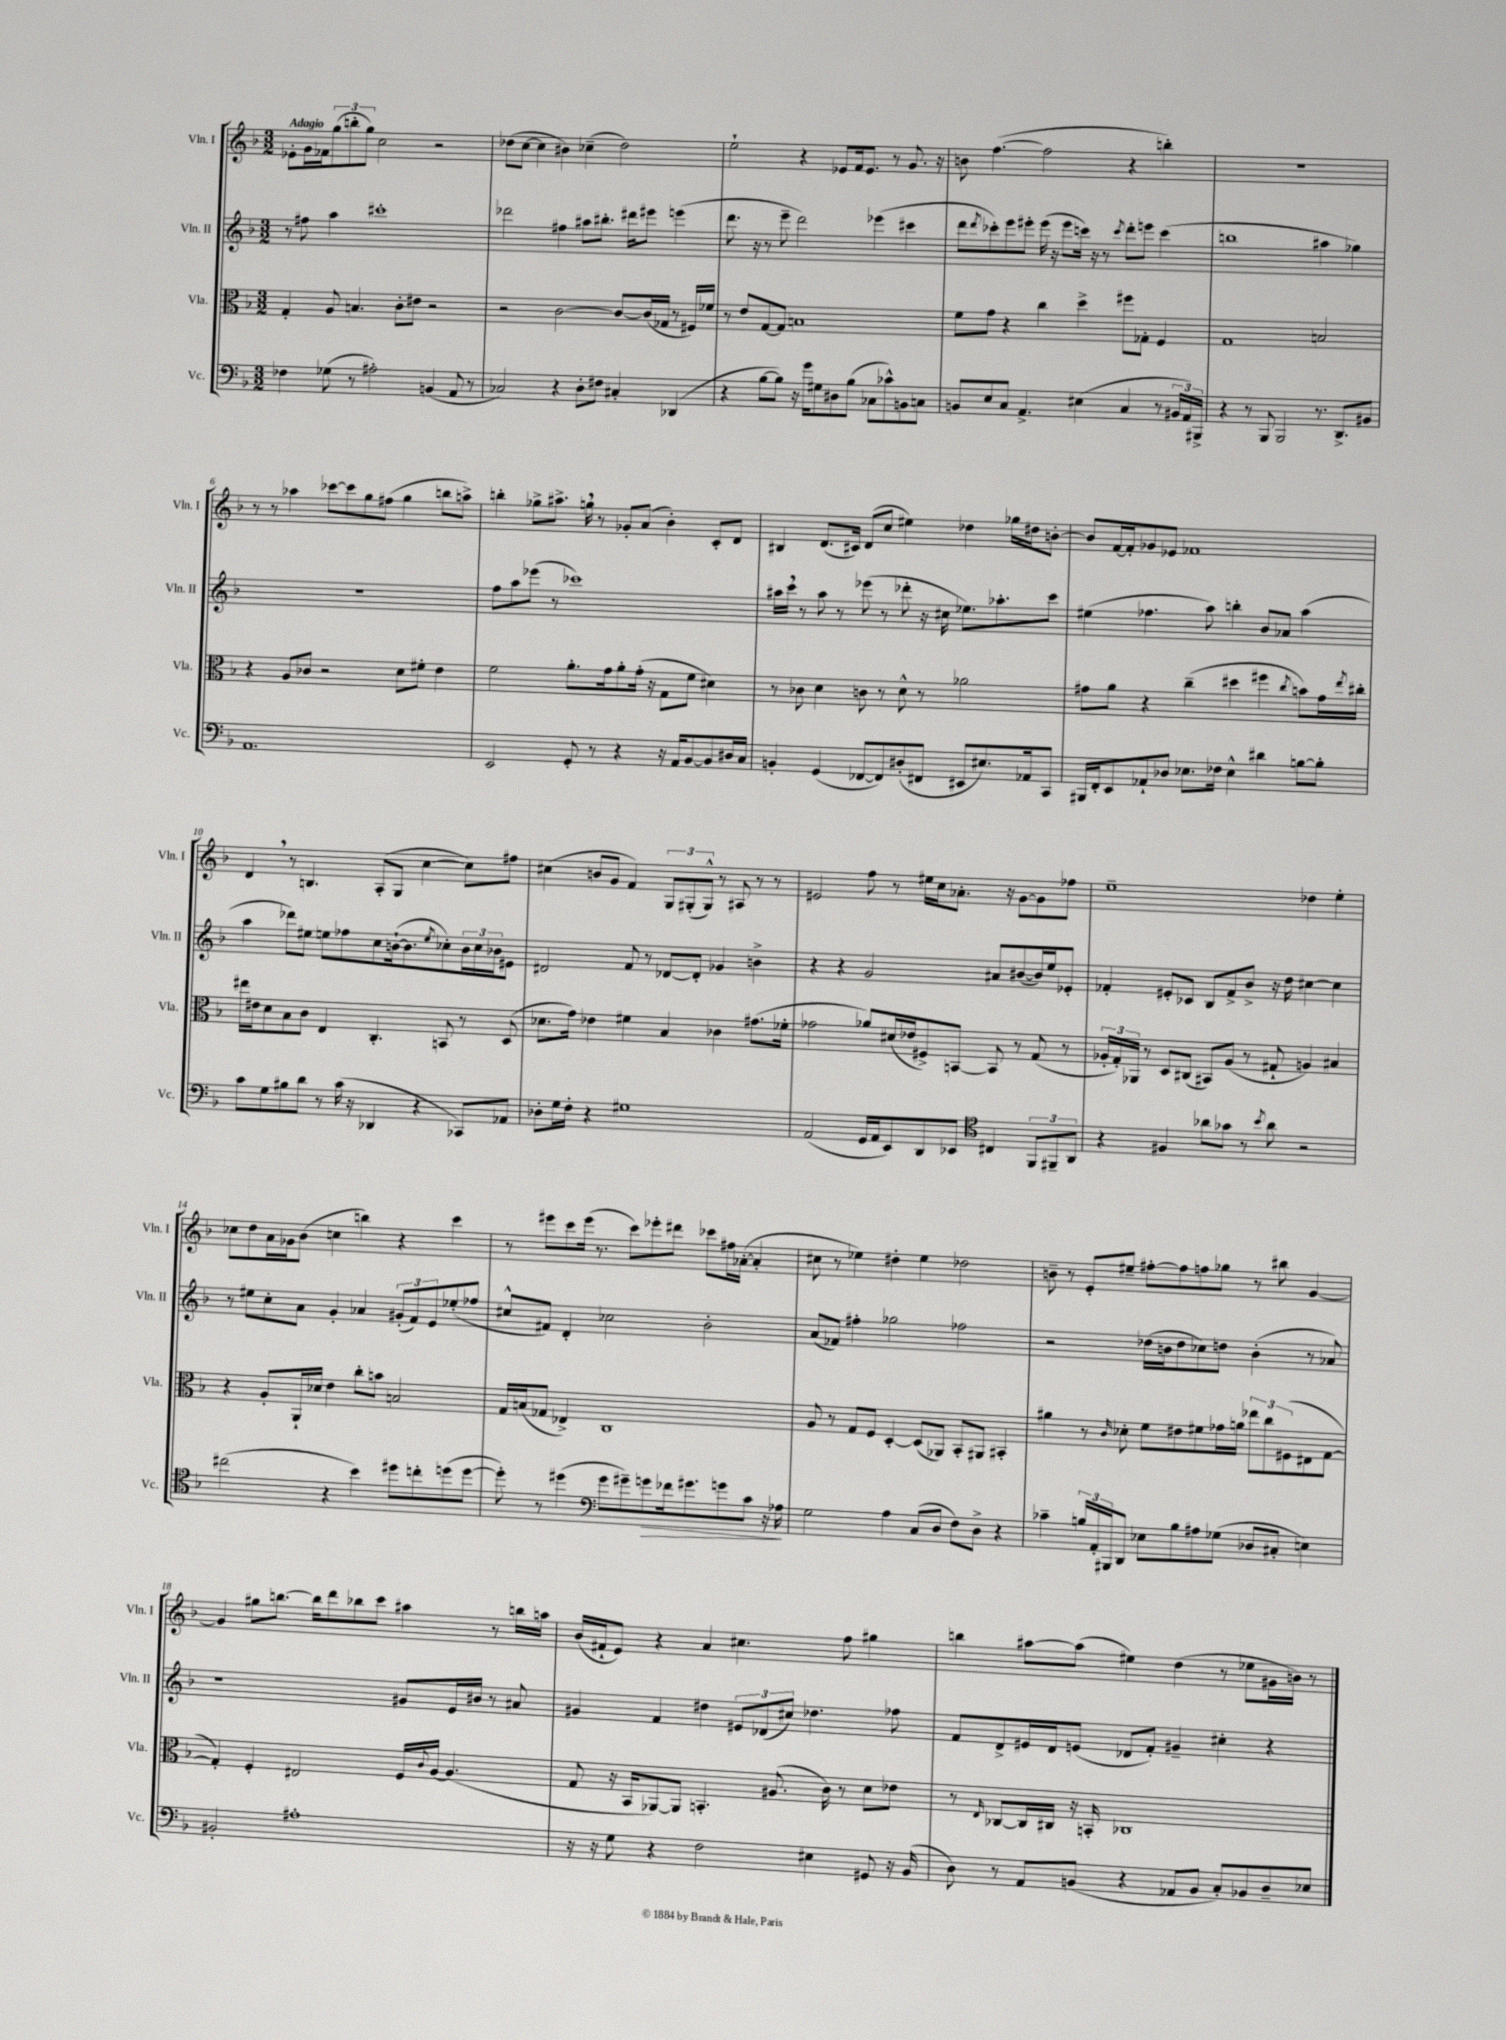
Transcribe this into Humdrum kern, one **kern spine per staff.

**kern	**kern	**kern	**kern
*staff4	*staff3	*staff2	*staff1
*clefF4	*clefC3	*clefG2	*clefG2
*k[b-]	*k[b-]	*k[b-]	*k[b-]
*M3/2	*M3/2	*M3/2	*M3/2
4F-\	4G'/	8r	8e-'\L
.	.	8ff#\	16g\L
.	.	.	16f-\J
(8G-\	8A/	4aa\	(12gg\
.	.	.	12bb'\
8r	4.B/	.	.
.	.	.	12gg\J)
2A#'\)	.	1ccc#'	2cc\
.	8c'\L	.	.
.	8e#\J	.	.
(4BB/	2r	.	2r
8AA/	.	.	.
8r	.	.	.
=	=	=	=
2C-/)	2r	2ddd-\	(8dd-\L
.	.	.	[8cc\J
.	.	.	4cc\]
4r	[2c\	4ff#\	4b#\)
8D'\L	.	8aa#\L	(4cc-~\
8F#\J	.	8.bb#'\J	.
4C#'/	8c/_L	.	2dd-\)
.	.	16ddd#\LK	.
.	(16c/]L	8eee#\J	.
.	16G-/JJ	.	.
(4DD-/	8r	(4eee\	.
.	16F#/LL)	.	.
.	16f-/JJ	.	.
=	=	=	=
4r	8r	8.ddd\	2ee`\
.	8e/L	.	.
.	.	16r	.
[8B-\L	[8G/	8r	.
8B-\]J)	8G/]J	8eee~\	.
16r	1B	2ddd\)	4r
16g\LK	.	.	.
8G#\	.	.	.
8D#\	.	.	8e-/L
(8B-\J	.	.	16f/k
.	.	.	8.e-/J
8C-\L	.	(4eee-\	.
8c-^^\)	.	.	8r
8BB\	.	4ccc#\	8.g/
8C\J	.	.	.
.	.	.	16r
=	=	=	=
8BB/L	8f\L	8ddd\L	8b\
.	.	8qddd/	.
8E/	8g\J	8ccc-'\)	([4.ff\
8C/J	4r	8eee\	.
4.AA^/	.	8eee#'\J	.
.	4cc\	(16eee#\	2ff\]
.	.	16r	.
.	.	8eee#\L	.
(4E#\	4dd^\	16ccc\Jk)	.
.	.	16r	.
.	.	8r	.
.	.	8qccc/	.
4C/	8ff#\L	8ddd'\L	4r
.	8G-'\J	8eee\J	.
8r	4F/	(4ccc\	4bb'\)
24BB#/LL	.	.	.
24AA/)	.	.	.
24BBB#^/JJ	.	.	.
=	=	=	=
4r	1G	1bb	1.r
8r	.	.	.
8BBB-/	.	.	.
2BBB-/	.	.	.
8.r	2B/	4aa#\	.
8.DD^/L	.	.	.
.	.	4gg-\)	.
8BB#/J	.	.	.
=	=	=	=
1.AA	4r	1.r	8r
.	.	.	8r
.	8A/L	.	4aa-\
.	8c-/J	.	.
.	2r	.	[8ccc-\L
.	.	.	8ccc-\]
.	.	.	8gg\
.	.	.	(8ff#\J
.	8d\L	.	4gg\
.	8f#'\J	.	.
.	4e\	.	8bb\L
.	.	.	8aa^\J)
=	=	=	=
2EE/	2f\	8ff\L	4bb'\
.	.	8aa\	.
.	.	(8eee-\J	8gg-^\L
.	.	8r	8.aa#^\J
8GG'/	8.a'\L	1ccc-)	.
.	.	.	16gg\
8r	.	.	8r
.	16g\k	.	.
4r	8a'\	.	8g-'/L
.	(16g'\Jk	.	(8a/J
.	16r	.	.
16r	8G\L	.	4b-'\)
16AA/LK	.	.	.
[8BB-/	8f\J	.	.
8BB-/]	4d#\)	.	8c'/L
16D#/L	.	.	8d/J
16C/JJ	.	.	.
=	=	=	=
4BB'/	8r	16aa#\LL	4B#/
.	.	16ccc\JJ	.
.	8c-\	8r	.
(4GG/	4d\	8aa#\	(8.d/L
.	.	8r	.
.	.	.	16c#/Jk)
[8FF-/L	8c\	(8eee-\	(8d/L
8FF-/])	8r	8r	8cc/J
(8D#'/	8d^^\	8ddd-'\	4ee#\)
8FF#/J	8r	16r	.
.	.	16cc#\	.
8EE#/L	2a-\	8.ee-\L)	4dd-\
8.E#/)	.	.	.
.	.	8.aa-'\	.
.	.	.	16gg-\LL
16AA-/k	.	.	16dd#\J
8CC/J	.	8ccc\J	[8b'\J
=	=	=	=
16BBB#/LL	8g#\L	(4ee#\	8b/]L
16FF'/J	.	.	.
8EE/	8a\J	.	[16f/L
.	.	.	16f'/]J
8AA-`/	4r	4.ff-\	8g-/
8D-/J	.	.	8e-/J
8.E-\L	(4cc~\	.	1f-
.	.	8aa\)	.
16F-\Jk	.	.	.
4E-^^\	4dd#\	4bb'\	.
4d#\	4ff#\	8b-/L	.
.	.	8a-/J	.
.	8qcc/	.	.
[8B\L	8b\L)	(4aa\	.
8B'\]J	16g#\L	.	.
.	8qee/	.	.
.	16cc#'\JJ	.	.
=	=	=	=
8c\L	16ee#\LL	4aa\	4d/
.	16e#\J	.	.
8G\	8d\	.	.
8B#\	8B-\	8ddd-\L)	8r
8d\J	8c\J	8ee#\J	4.B/
8r	4E/	8ee\L	.
(16c\	.	8ff-\	.
16r	.	.	.
4DD-/	4.C'/	8cc\	(8A'/L
.	.	([16b`\k	8G/J
.	.	8.b\]	.
4r	.	.	[4cc\
.	.	8qee/	.
.	8BB/	8cc-'\)	.
8CC-/L)	8r	24b\L	8cc\]L)
.	.	24cc-\	.
.	.	24b-\J	.
8AA-/J	(8D/	8e#\J	8ff#\J
=	=	=	=
8D-'\L	8.d-\L	2d#/	(4cc#\
16G\L	.	.	.
16F'\JJ	16g\Jk)	.	.
4r	4e-\	.	8b/L
.	.	.	8g/J
1G#	4f#\	8f/	4f/)
.	.	8r	.
.	4B-/	[8d-/L	12G/L
.	.	.	(12G#'/
.	.	8d-'/]J	.
.	.	.	12G#^^/J)
.	4c-\	4g-/	8r
.	.	.	8A#/
.	(8.g#\L	4b^\	8r
.	.	.	8r
.	16f-'\Jk	.	.
=	=	=	=
(2AA/	2g-\	4r	2e#/
.	.	4r	.
16GG/LL	8a-/L)	2g/	8ff\
16AA/J	.	.	.
8EE/)	(16d#/L	.	8r
.	16e-/J	.	.
8DD/	8F#^/)	.	16ee#\LL
.	.	.	16cc\J
8EE-/J	[8BB/J	.	8.a-'\J
*clefC4	*	*	*
4C#/	8BB/]	8a#/L	.
.	.	.	16r
.	8r	([8b#/	[8g\L
12FF/L	(8G/	16b#/]L)	8g\]
.	.	16ee/J	.
12FF#~/	.	.	.
.	8r	8e-'/J	8ff-\J
12AA/J	.	.	.
=	=	=	=
4r	24A-'/LL	4f-'/	1ee~
.	24G'/)	.	.
.	24AA-/JJ	.	.
.	8r	.	.
4F#/	8D/L	8e#'/L	.
.	(8C#/J	8c-/J	.
8a-\L	8BB#/L)	8B-/L	.
8g-\J	(8A-/J	8f-^/	.
8r	8r	8b-^/J	.
8qb-/	.	.	.
8a-\	8G#`/	16r	.
.	.	16dd\	.
2r	4A/)	[4cc#\	4dd-\
.	4B#/	4cc#\]	4ee'\
=	=	=	=
(2cc#\	4r	8r	8cc-\L
.	.	8ee#\L	8dd\
.	8A'/L	8cc'\	16a\L
.	.	.	16g-\J
.	16AA`/L	8a\J	(8b-\J
.	16d-/JJ	.	.
4r	4e\	4g'/	4cc\
4b-\)	8cc'\L	4a-/	4bb\)
.	8b\J	.	.
8dd#\L	2B/	(12g#'/L	4r
.	.	12f/)	.
8cc'\	.	.	.
.	.	12e/	.
(8dd\	.	(8ee-'/	4ccc\
[8dd\J	.	8ff-/J	.
=	=	=	=
8dd'\])	16G/LL	8cc#^^/L	8r
.	(16B/J	.	.
8r	8G-/J	8f#/J)	8eee#\L
(4dd#\	4E-^/)	4d'/	8ccc\
.	.	.	(16eee#\Jk
.	.	.	8.r
*clefF4	*	*	*
8g\L	1C	2cc-\	.
8g#~\)	.	.	8ccc\L)
8g\	.	.	8eee-'\
16f-\k	.	.	8ddd#\J
8.g#\	.	.	.
.	.	2b-'\	8ccc-\L
8g\	.	.	16ff#\L
.	.	.	([16a-'\JJ
8c\J	.	.	4a-'/]
16r	.	.	.
16A-\	.	.	.
=	=	=	=
2G\	8A/	(8a/L	8cc#\
.	8r	8f-/J)	8r
.	8G/L	4ff#'\	4ee-\)
.	8F/J	.	.
4A\	[4D'/	2gg-\	4dd#'\
(8C/L	(8D/]L	.	4ee-\
8D/J	8AA-/J)	.	.
8F\L)	8BB-'/L	2ff-\	2dd-\
8D^\J	8AA#/J	.	.
4r	4BB#'/	.	.
=	=	=	=
4c-~\	4a#\	2r	8b~\
.	.	.	8r
24B/LL	8r	.	8e'/L
24AA'/	.	.	.
24BBB#/J	.	.	.
.	16qqc/	.	.
8DD/J	8d-'\	.	8ee#~/J
8E-\L	8f\L	(16dd-\LL	[8ff#'\L
.	.	16b\J	.
8B\	8e#\	8dd-\	8ff#\]
8A#\	8f#\	8cc-\)	8ff\
(8G-\J	16g-\L	8dd\J	8gg-\J
.	16a\JJ	.	.
8D-/L	12ee-\L	(4b'\	8r
.	12cc\	.	.
8C#'/J	.	.	8bb#\
.	(12F#\	.	.
4E\)	8E#\	8r	[4g/
.	[8G\J	8a-/)	.
=	=	=	=
2BB#'/	4G'/])	1r	4g/]
.	4F'/	.	8gg#\L
.	.	.	[8.bb\J
1A#'	2E#/	.	.
.	.	.	16bb\]LK
.	.	.	8ddd\
.	.	.	8bb-\
.	.	.	8ccc\J
.	16F/LL	8g#/L	4aa#\
.	8qqc/	.	.
.	[16A/JJ	.	.
.	(4.A/]	16e/L	.
.	.	16b#/JJ	.
.	.	8r	8r
.	.	8a#/	16bb\LL
.	.	.	16aa\JJ
=	=	=	=
16r	8G/	4g#/	(16b-/LL
16r	.	.	16f#`/J
8G\	16r	.	8e/J)
.	16BB-/LK	.	.
4r	[8AA-/)	4f/	4r
.	8AA-/]J	.	.
2F\	4.BB'/	4dd#\	4a/
.	.	12e#/L	4.cc#\
.	.	(12d-/	.
.	(8.A#/	.	.
.	.	12cc#/J)	.
4E#\	.	4.dd-\	.
.	16c\)	.	.
.	8r	.	8ff\
8GG#/	8d\L	.	4gg#\
16r	8e-\J	8ff-\	.
(16BB-/	.	.	.
=	=	=	=
8D\)	8r	8f/L	4bb\
.	16qqE/	.	.
8r	[8C-/L	8d^/	.
8AA/L	16C-/]L	16e#/L	[8aa#\L
.	16C#/JJ	16d/J	.
(8BB/J	16r	(8e/J	(8aa#\]J
.	16BB'/	.	.
4r	1C-	8d-/L	4ee#\)
.	.	8f'/J)	.
8AA-/L	.	4g#~/	(4dd\
8BB/J	.	.	.
8C'/L)	.	4cc#'\	8r
8BB-/	.	.	8ee-\L
8D~/	.	4r	16g#\L
.	.	.	16b\JJ)
8E-/J	.	.	8r
==	==	==	==
*-	*-	*-	*-
